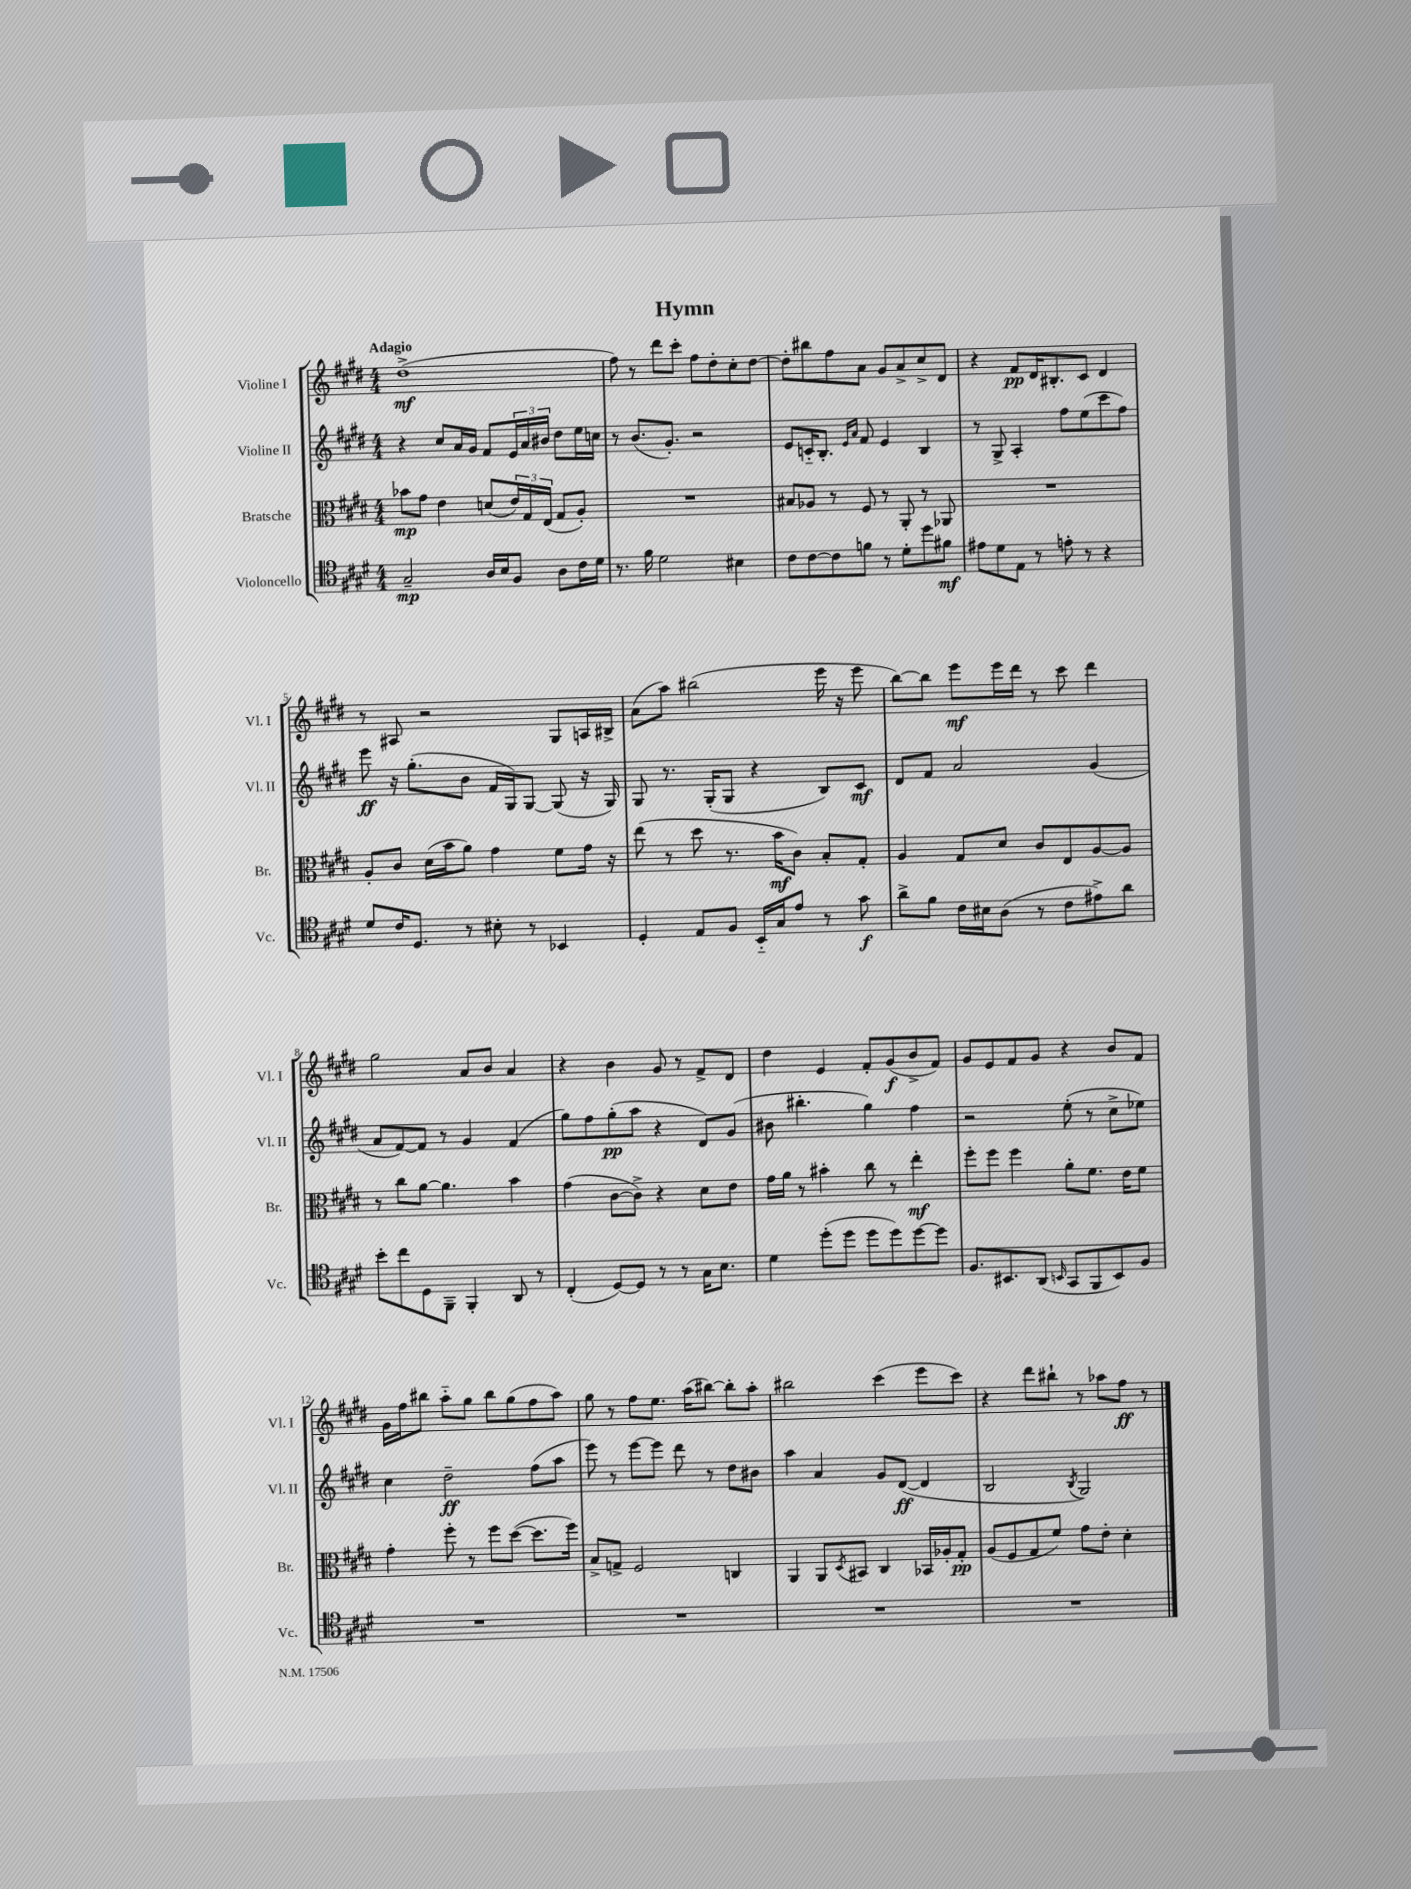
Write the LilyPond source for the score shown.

\header { title = "Hymn" }
<<
\new StaffGroup <<
\new Staff = "s0" \with { instrumentName = "Violine I" shortInstrumentName = "Vl. I" } {
    \clef treble \key e \major \numericTimeSignature \time 4/4 \tempo "Adagio"
    dis''1->\mf( |
    fis''8) r8 dis'''8 cis'''8-. fis''8 dis''8-. cis''8-. dis''8~ |
    dis''8-. bis''8 fis''8 a'8 gis'8 a'8-> cis''8-> dis'8 |
    r4 fis'8\pp dis'16 bis8.-. cis'8 dis'4 |
    r8 ais8 r2 gis8 a16 bis16-> |
    a'8( a''8) bis''2( e'''16 r16 e'''8 |
    b''8~) b''8 e'''8\mf e'''16 dis'''16 r8 cis'''8 dis'''4 |
    gis''2 a'8 b'8 a'4 |
    r4 b'4 gis'8 r8 fis'8-> dis'8 |
    dis''4 e'4 fis'8-. gis'8\f( b'8-> fis'8) |
    gis'8 e'8 fis'8 gis'8 r4 b'8 fis'8 |
    gis'16 fis''16 bis''8 a''8-_ gis''8 bis''8 gis''8( fis''8 a''8) |
    gis''8 r8 fis''8 e''8. a''16( bis''8~) bis''8-. a''8-. |
    bis''2 cis'''4( e'''8 cis'''8) |
    r4 dis'''8 bis''8-! r8 aes''8 fis''8\ff r8 \bar "|." |
}
\new Staff = "s1" \with { instrumentName = "Violine II" shortInstrumentName = "Vl. II" } {
    \clef treble \key e \major \numericTimeSignature \time 4/4
    r4 cis''8 a'16 gis'16 fis'8 \tuplet 3/2 { e'16 a'16 bis'16 } dis''8 e''16 c''16 |
    r8 b'8.( gis'8.-.) r2 |
    e'8 c'16-_ b8.-. \grace { e'16 a'16 } fis'8 e'4 b4 |
    r8 gis8-> a4-. fis''8 e''8( cis'''8 fis''8) |
    e'''8\ff r16 gis''8.-.( b'8 fis'16 gis16) gis8~ gis8( r16 gis16) |
    gis8 r8. gis16-.( gis8 r4 b8) cis'8\mf |
    dis'8 fis'8 a'2 gis'4( |
    a'8 fis'8~) fis'8 r8 gis'4 fis'4( |
    gis''8) fis''8 gis''8-.\pp( a''8 r4 dis'8) gis'8( |
    bis'8 bis''4.-. gis''4) fis''4 |
    r2 e''8-.( r8 cis''8-> ees''8) |
    cis''4 dis''2--\ff fis''8( a''8 |
    e'''8) r8 e'''8~ e'''8 dis'''8 r8 dis''8 bis'8 |
    a''4 a'4 gis'8 dis'8~\ff( dis'4 |
    b2 \acciaccatura { b8 } gis2) \bar "|." |
}
\new Staff = "s2" \with { instrumentName = "Bratsche" shortInstrumentName = "Br." } {
    \clef alto \key e \major \numericTimeSignature \time 4/4
    bes'8\mp gis'8 e'4 d'8( \tuplet 3/2 { e'16) gis16 e16( } gis8 a8-.) |
    R1 |
    bis8 aes8 r8 fis8 r8 a,8-. r8 aes,8 |
    R1 |
    a8-. cis'8 dis'16( b'16 a'8) gis'4 fis'8 gis'16 r16 |
    e''8( r8 dis''8 r8. b'16\mf cis'8) b8-. gis8-. |
    a4 gis8 dis'8 cis'8 e8 a8~ a8 |
    r8 cis''8 a'8~ a'4. b'4 |
    gis'4( cis'8~ cis'8->) r4 dis'8 e'8 |
    gis'16 a'16 r8 bis'4-. cis''8 r8 e''4-.\mf |
    fis''8-. fis''8 fis''4 a'8-. fis'8. e'16 fis'8 |
    gis'4-. fis''8-. r8 fis''8 dis''8~( dis''8. fis''16) |
    b8-> g8-> fis2 c4 |
    a,4 a,8 \acciaccatura { dis8 } bis,8 cis4 bes,16 aes16-. gis8-.\pp |
    a8( fis8 gis8 fis'8) gis'8 e'8-. dis'4-. \bar "|." |
}
\new Staff = "s3" \with { instrumentName = "Violoncello" shortInstrumentName = "Vc." } {
    \clef tenor \key e \major \numericTimeSignature \time 4/4
    gis2--\mp a16 b16 fis8 a8 cis'16 dis'16 |
    r8. fis'16 dis'2 bis4 |
    cis'8 cis'8~ cis'8 f'8 r8 dis'8-. dis''8 fis'8\mf |
    eis'8 dis'8 e8 r8 e'8-. r8 r4 |
    dis'8 cis'16 dis8. r8 bis8-. r8 bes,4 |
    dis4-. e8 fis8 b,16-_ gis16 e'8 r8 gis'8\f |
    a'8-> fis'8 cis'16 bis16 a8( r8 cis'8 eis'8->) a'8 |
    b'8-. cis''8 dis8 fis,8-- fis,4-. a,8 r8 |
    cis4-.( dis8~) dis8 r8 r8 gis16 b8. |
    dis'4 dis''8-.( dis''8 dis''8 dis''8) dis''8~ dis''8 |
    fis8. bis,8. a,8( \grace { b,16 } gis,8 fis,8 b,8) fis8 |
    R1 |
    R1 |
    R1 |
    R1 \bar "|." |
}
>>
>>
